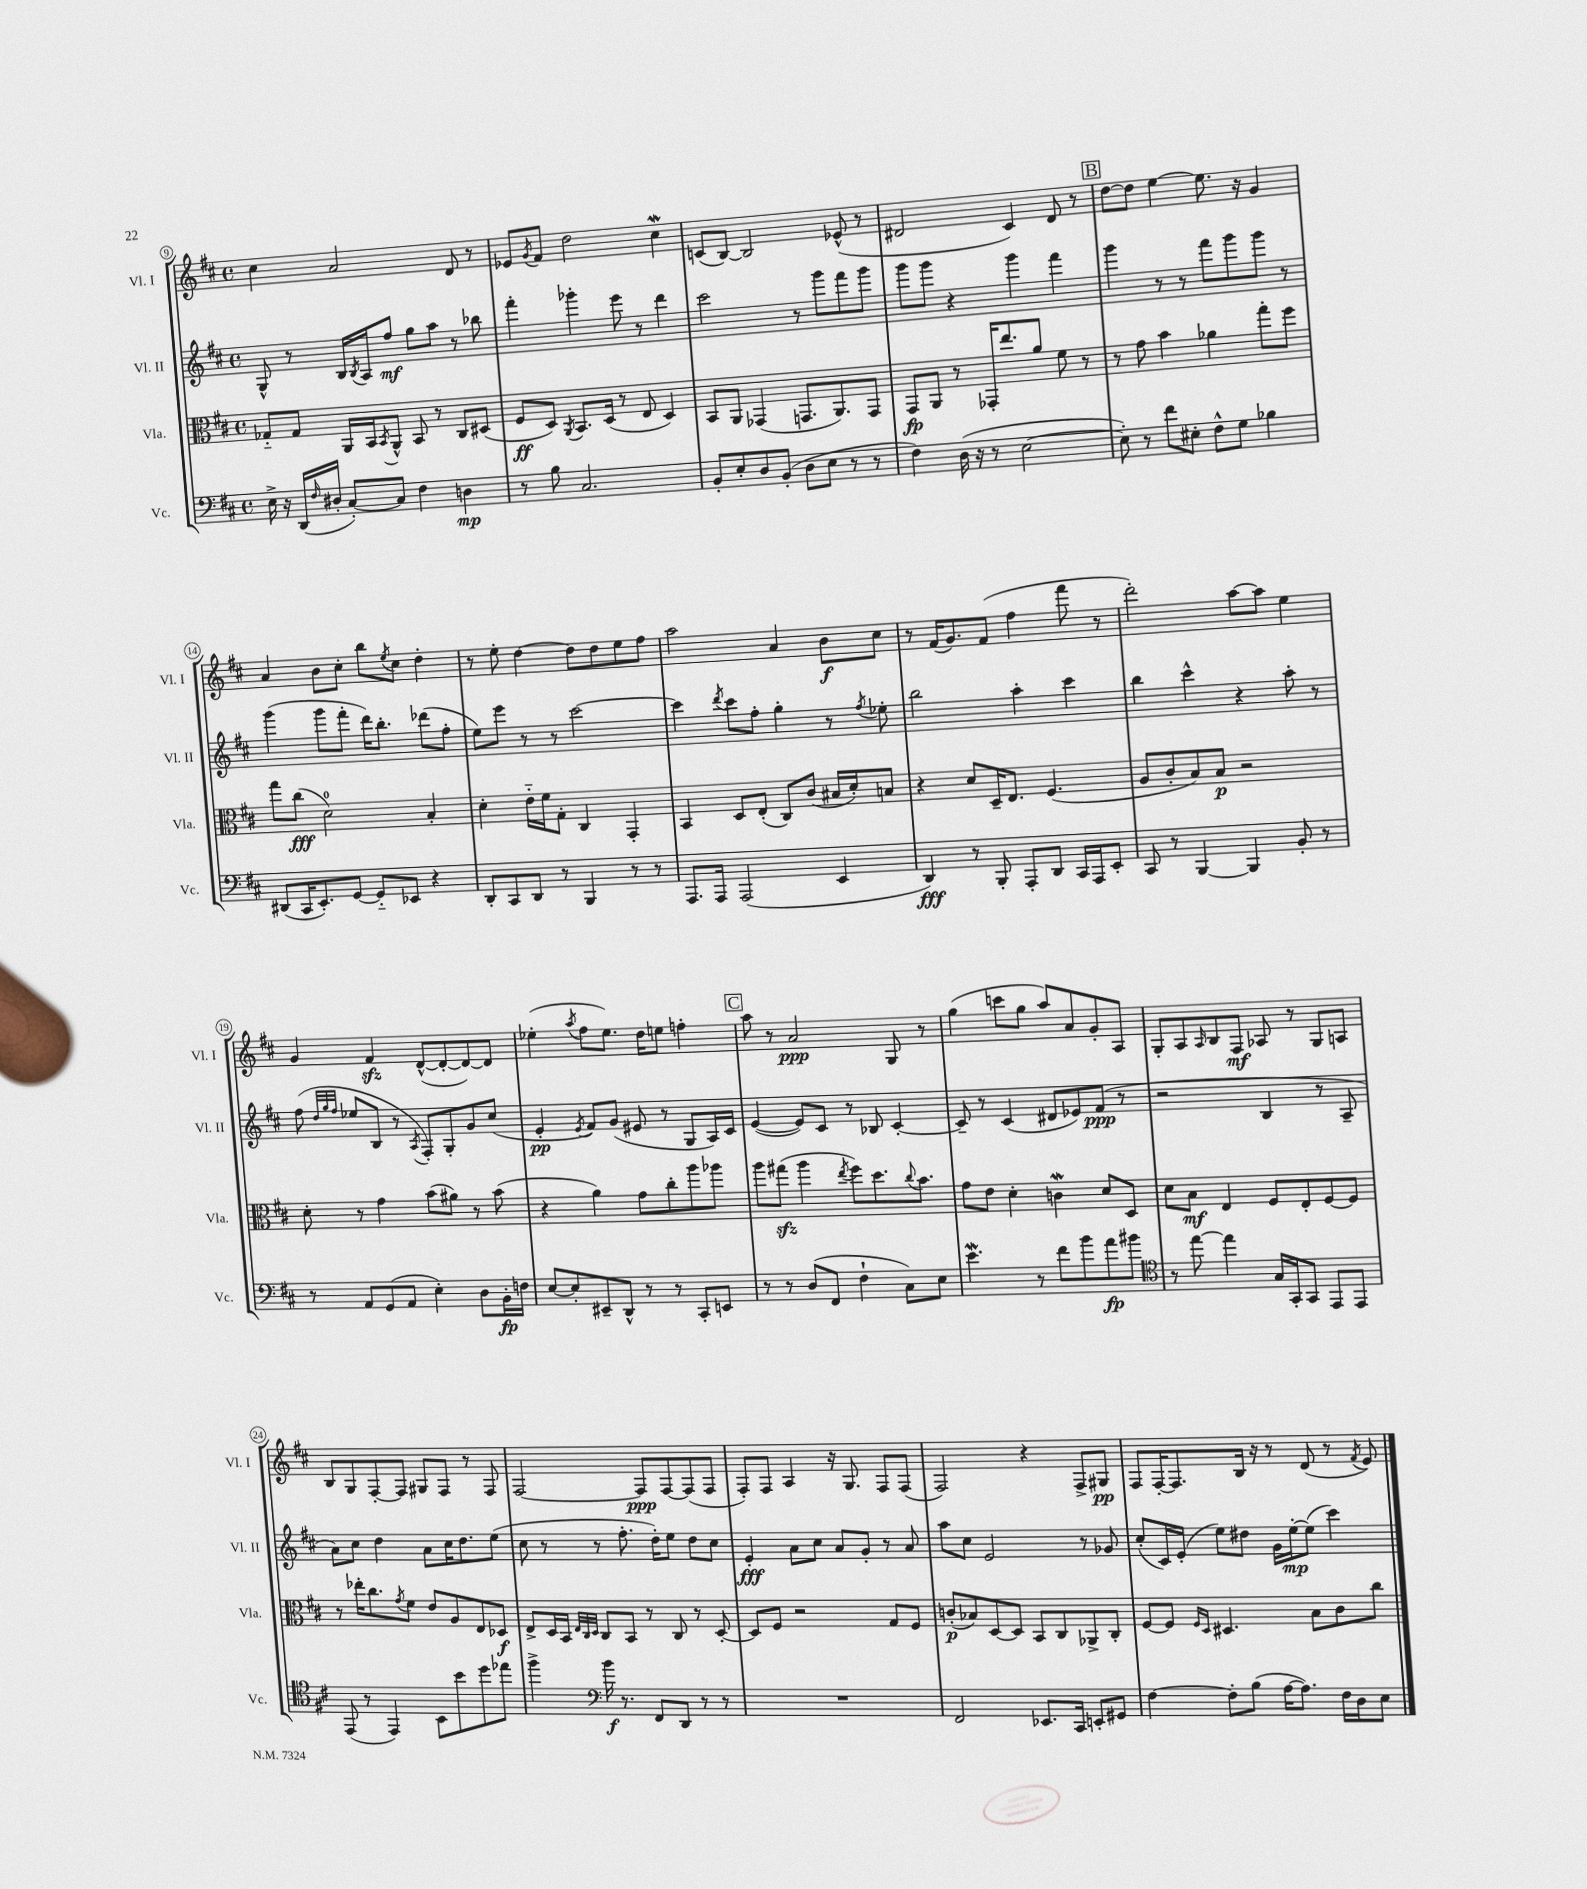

**kern	**kern	**kern	**kern
*staff4	*staff3	*staff2	*staff1
*clefF4	*clefC3	*clefG2	*clefG2
*k[f#c#]	*k[f#c#]	*k[f#c#]	*k[f#c#]
*M4/4	*M4/4	*M4/4	*M4/4
*met(c)	*met(c)	*met(c)	*met(c)
16E^\	8G-'~/L	8G^^/	4cc#\
16r	.	.	.
(16DD/LL	8G-/J	8r	.
16qqF#/	.	.	.
16D#'/JJ	.	.	.
[8C#'/L)	16AA/LL	16B/LL	2a/
.	.	8qB/	.
.	16BB/J	16A/J	.
.	8qBB/	.	.
8C#/]J	8AA^^/J	8ff#/J	.
4F#\	8BB/	8gg\L	.
.	8r	8aa\J	.
4D\	8C#/L	8r	8d/
.	(8D#/J	8bb-\	8r
=	=	=	=
8r	8F#/L	4fff#'\	8e-/L
.	.	.	8qg/
8B\	8D/J)	.	8f#/J
.	8qAA/	.	.
2.C#/	8.BB/L	4ggg-'\	2dd\
.	(16D/Jk	.	.
.	8r	8eee\	.
.	8E/	8r	.
.	4D/)	4ddd\	4cc#\
=	=	=	=
8BB'/L	8BB/L	2ccc#\	(8c/L
8E'/	8AA/J	.	[8B/J)
8D/	(4GG-/	.	2B/]
(8BB'/J	.	.	.
8D\L	8.GG/L	8r	.
8E\J	.	8ggg\L	.
.	8.AA/)	.	.
8r	.	8fff#\	(8e-^^/
8r	8GG/J	8ggg\J	8r
=	=	=	=
4F#\)	8GG/L	8ggg\L	2d#/
.	8AA/J	8ggg\J	.
(16D\	8r	4r	.
16r	.	.	.
8r	16GG-'/LK	.	.
.	8.ee/	.	.
[2E\	.	4ggg\	4c#/)
.	8a/J	.	.
.	8f#\	4fff#\	8d#/
.	8r	.	8r
=	=	=	=
8E'\])	8r	4ggg\	[8dd\L
8r	8g\	.	8dd\]J
8f#\L	4b\	8r	[4ee\
8E#'\J	.	8r	.
8F#^^\L	4a-\	8fff#\L	8.ee\]
8G\J	.	8ggg\	.
.	.	.	16r
4B-\	8gg'\L	8ggg\J	4g/
.	8ff#\J	8r	.
=	=	=	=
(8DD#/L	8gg\L	(4ggg\	4a/
16CC#/K	(8cc#\J	.	.
8.EE'/)	.	.	.
.	2d\)	8ggg\L	8b\L
[8GG/J	.	8fff#'\J	8cc#'\J
8GG'~/]L	.	16ddd\LK)	8bb\L
.	.	8.bb'\J	.
.	.	.	8qee/
8EE-/J	.	.	8cc#\J
4r	4B'/	(8ddd-\L	4dd'\
.	.	8ff#'\J	.
=	=	=	=
8DD'/L	4d'\	8ee\L)	8r
8CC#/	.	8eee\J	8ee'\
8DD/J	16e'~\LL	8r	[4dd\
.	16f#\J	.	.
8r	8G'\J	8r	.
4BBB/	4C#/	[2ccc#\	8dd\]L
.	.	.	8dd\
8r	4GG'/	.	8ee\
8r	.	.	8ff#\J
=	=	=	=
8.AAA/L	4BB/	4ccc#\]	2aa\
16AAA/Jk	.	.	.
.	.	8qddd/	.
(2AAA/	8D/L	8ccc#\L	.
.	(8E'/J	8ff#'\J	.
.	8C#/L)	4gg'\	4a/
.	(8c#/J	.	.
4EE/	16B#/LL	8r	8b\L
.	16d'/J)	.	.
.	.	8qff#/	.
.	8B/J	8ee-'\	8cc#\J
=	=	=	=
4DD/)	4r	2bb\	8r
.	.	.	(16f#/LK
.	.	.	8.g/)
8r	8d/L	.	.
8BBB'/	16D~/K	.	(8f#/J
.	8.E/J	.	.
8AAA'/L	.	4aa'\	4ff#\
8DD/J	(4.F#/	.	.
16CC#/LL	.	4ccc#\	8fff#\
16AAA/J	.	.	.
8EE'/J	.	.	8r
=	=	=	=
8CC#/	8A/L	4bb\	2ddd'\)
8r	8c#'/	.	.
[4BBB/	8B/)	4ccc#^^\	.
.	8B/J	.	.
4BBB/]	2r	4r	[8aa\L
.	.	.	8aa\]J
8BB'/	.	8aa'\	4ee\
8r	.	8r	.
=	=	=	=
8r	8d'\	(8ff#\	4g/
.	.	32qqdd/LLL	.
.	.	32qqgg/	.
.	.	32qqff#/JJJ	.
8AA/L	8r	8ee-/L	.
(8GG/	4g\	8B/J	4f#/
8AA/J	.	8r	.
.	.	8qA/	.
4E'\)	(8b\L	8F#'/L)	([8d^^/L
.	8a#\J)	8G'/	8d'/_
8D\L	8r	8g/	8d/_)
16BB'\L	(8b\	(8cc#/J	8d/]J
16F\JJ	.	.	.
=	=	=	=
[8E/L	4r	4e'/	(4ee-'\
8E'/]	.	.	.
.	.	8qe/	8qaa/
8EE#~/	4a\)	8f#/L)	8ff#\L
8DD^^/J	.	(8g/J	8.ee-\J)
8r	8g\L	8e#/	.
.	.	.	16dd\LK
8r	8cc#'\	8r	8ee\J
8CC#'/L	8aa\	8G/L	4ff'\
8EE/J	8aa-\J	16A/L)	.
.	.	16c#/JJ	.
=	=	=	=
8r	8aa\L	([4e/	8aa\
8r	(8gg#\J	.	8r
(8D/L	4aa\	8e/]L)	2a/
8FF#/J	.	8c#/J	.
.	8qee/	.	.
4F#`\	8ff#\L)	8r	.
.	8.dd\	8B-/	.
8C#\L)	.	[4c#'/	8G/
.	8qqcc#/	.	.
.	8.b\J	.	.
8E\J	.	.	8r
=	=	=	=
4.e\	8g\L	8c#~/]	(4gg\
.	8e\J	8r	.
.	4d'\	(4c#/	8ccc\L
8r	.	.	8gg\J
8f#\L	4c\	8d#/L	8aa/L)
8b\	.	8e-/)	8a/
8a\	8d/L	(8f#/J	8g'/
8b#\J	8D/J	8r	8A/J
=	=	=	=
*clefC4	*	*	*
8r	8d\L	2r	8G'/L
[8ee\	8B\J	.	8A/
.	.	.	16qqA/
4ee\]	4E/	.	8B/
.	.	.	8F#/J
16G/LL	8F#/L	4B/	8A-/
16GG'/J	.	.	.
8GG/J	8E'/	.	8r
8EE/L	[8F#/	8r	8G/L
8EE/J	8F#/]J	8A~/	8A/J
=	=	=	=
(8EE/	8r	8a\L)	8B/L
8r	16ee-'\LK	8cc#\J	8G/
.	8.cc#\	.	.
4EE/)	.	4dd\	[8F#'/
.	8qg/	.	.
.	8f#\J	.	8F#/]J
8BB\L	8e/L	8a\L	8G#/L
8b\	8A/	16cc#\K	8F#/J
.	.	8.dd\	.
8dd\	8E/	.	8r
8ee-\J	8D-/J	(8ee\J	8F#/
=	=	=	=
4ff#^\	8E^/L	8cc#\	[2F#/
.	16D/L	8r	.
.	16BB/JJ	.	.
*clefF4	*	*	*
.	32qqE/LLL	.	.
.	32qqC#/	.	.
.	32qqD/JJJ	.	.
16b\	8C#/L	8r	.
8.r	.	.	.
.	8BB/J	8.ff#'\	.
8FF#/L	8r	.	8F#/]L
.	.	16dd'\LK)	.
8DD/J	8C#/	8ee\J	[8F#/
8r	8r	8dd\L	(8F#/]
8r	[8D'/	8cc#\J	8F#/J
=	=	=	=
1r	8D/]L	4e'/	8F#'/L)
.	8F#/J	.	8F#/J
.	2r	8a\L	4A/
.	.	8cc#\J	.
.	.	8a/L	16r
.	.	.	8.G/
.	.	8g'/J	.
.	8G/L	8r	8F#/L
.	8F#/J	8a/	(8F#/J
=	=	=	=
2FF#/	(8c'/L	8aa\L	2F#/)
.	8B-/)	8cc#\J	.
.	[8D/	2e/	.
.	8D/]J	.	.
8.EE-/L	8BB/L	.	4r
.	8C#/	.	.
16CC#/Jk	.	.	.
8EE'/L	8AA-^/	8r	8F#^/L
8GG#/J	8C#'/J	8g-/	8G#/J
=	=	=	=
[4F#\	[8F#/L	(8cc#'/L	8F#/L
.	8F#/]J	16c#/L)	[16F#'/K
.	.	(16e'/JJ	8.F#/]
.	16qqF#/LL	.	.
.	16qqD/JJ	.	.
8F#'\]L	4.D#/	8ee\L)	.
(8B\J	.	8dd#\J	16B/Jk
.	.	.	16r
[16A\LK	.	16g\LL	8r
8.A\]J)	.	[16ee'\J	.
.	8B\L	(8ee\]J	(8d/
16F#\LL	8c#\	4ccc#\)	8r
16D\J	.	.	.
.	.	.	8qf#/
8E\J	8cc#\J	.	8e/)
==	==	==	==
*-	*-	*-	*-
